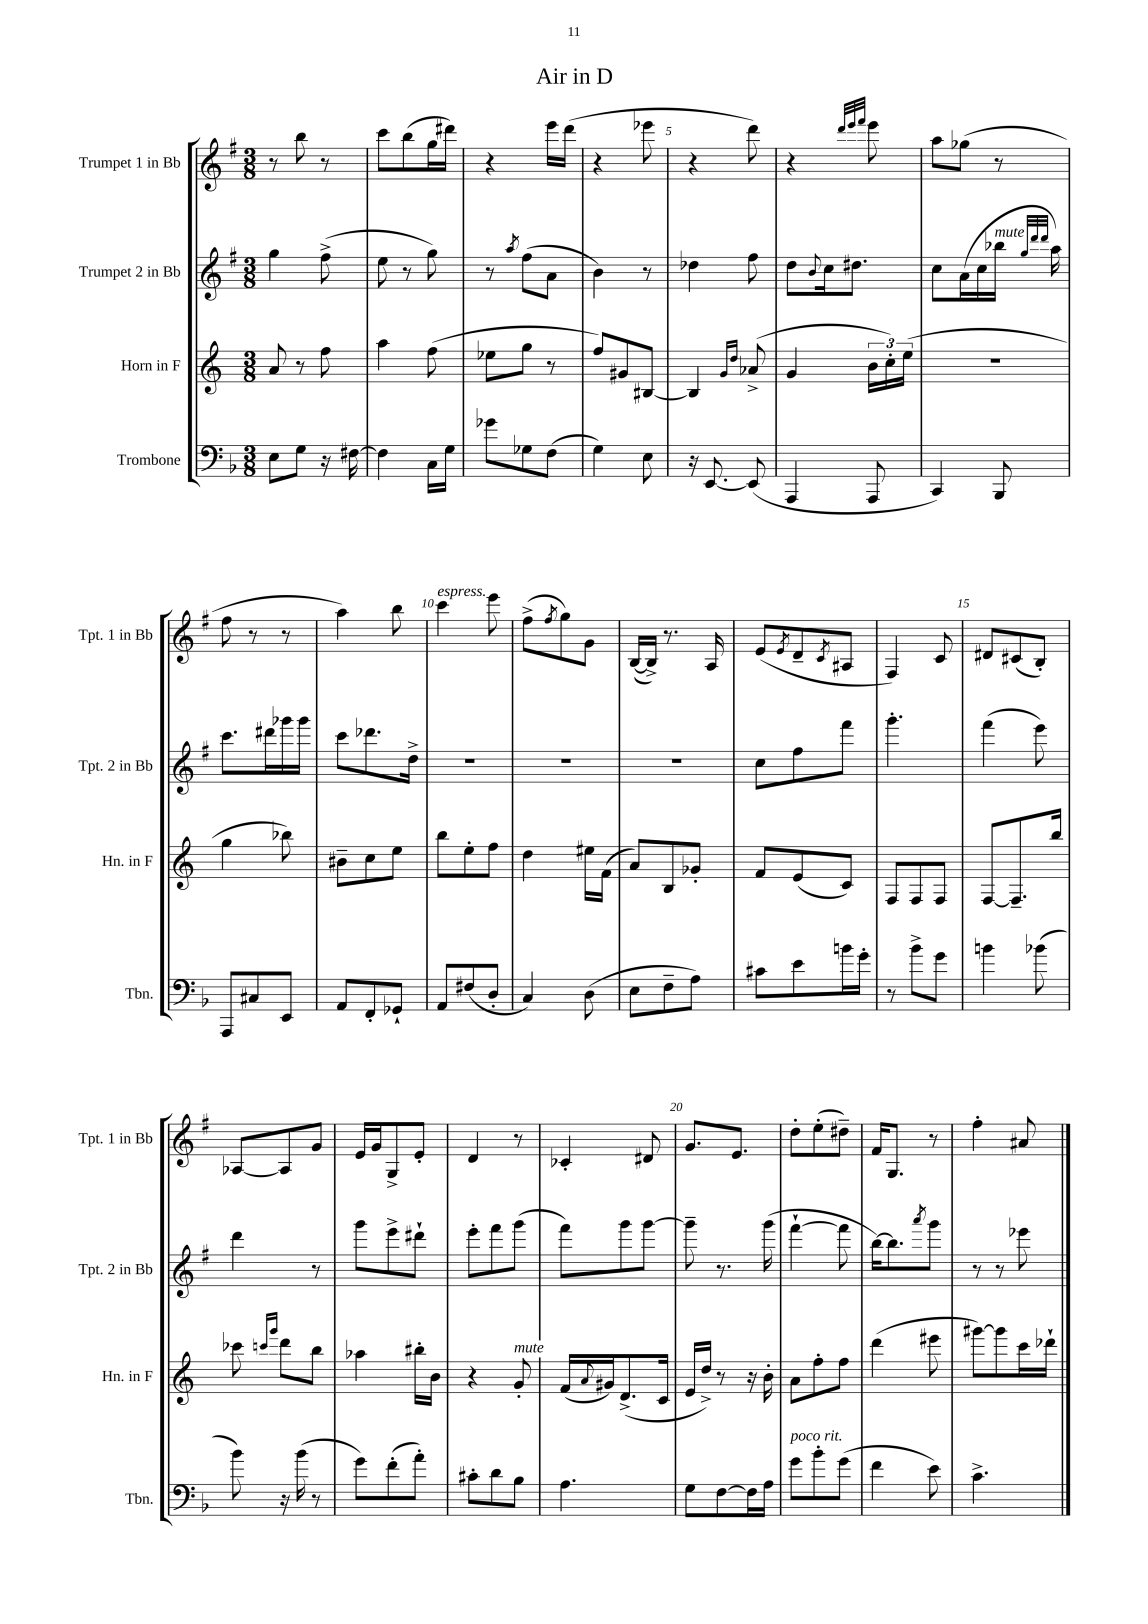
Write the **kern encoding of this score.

**kern	**kern	**kern	**kern
*staff4	*staff3	*staff2	*staff1
*clefF4	*clefG2	*clefG2	*clefG2
*k[b-]	*k[]	*k[f#]	*k[f#]
*M3/8	*M3/8	*M3/8	*M3/8
8E\L	8a/	4gg\	8r
8G\J	8r	.	8bb\
16r	8ff\	(8ff#^\	8r
[16F#\	.	.	.
=	=	=	=
4F#\]	4aa\	8ee\	8ccc\L
.	.	8r	(8bb\
16C\LL	(8ff\	8gg\)	16gg\L
16G\JJ	.	.	16ddd#\JJ)
=	=	=	=
8g-\L	8ee-\L	8r	4r
.	.	8qaa/	.
8G-\	8gg\J	(8ff#\L	.
(8F\J	8r	8a\J	16eee\LL
.	.	.	(16ddd\JJ
=	=	=	=
4G\)	8ff/L)	4b\)	4r
.	8g#/	.	.
8E\	[8B#/J	8r	8eee-\
=	=	=	=
16r	4B#/]	4dd-\	4r
[8.EE/	.	.	.
.	16qqg/LL	.	.
.	16qqdd/JJ	.	.
(8EE/]	(8a-^/	8ff#\	8ddd\)
=	=	=	=
4AAA/	4g/	8dd\L	4r
.	.	8qqb/	.
.	.	16cc\k	.
.	.	8.dd#\J	.
.	.	.	32qqddd/LLL
.	.	.	32qqeee/
.	.	.	32qqfff#/JJJ
8AAA/	24b\LL	.	8eee\
.	24cc'\)	.	.
.	(24ee\JJ	.	.
=	=	=	=
4CC/)	4.r	8cc\L	8aa\L
.	.	(16a\L	(8gg-\J
.	.	16cc\	.
8BBB-/	.	16bb-\JJ	8r
.	.	32qqgg/LLL	.
.	.	32qqddd/	.
.	.	32qqddd/JJJ	.
.	.	16aa\)	.
=	=	=	=
8AAA/L	4gg\	8.ccc\L	8ff#\
8C#/	.	.	8r
.	.	16ddd#\L	.
8EE/J	8bb-\)	16ggg-\	8r
.	.	16ggg-\JJ	.
=	=	=	=
8AA/L	8b#~\L	8ccc\L	4aa\)
8FF'/	8cc\	8.ddd-\	.
8GG-`/J	8ee\J	.	8bb\
.	.	16dd^\Jk	.
=	=	=	=
8AA/L	8bb\L	4.r	4ccc\
(8F#/	8ee'\	.	.
8D'/J	8ff\J	.	8eee\
=	=	=	=
4C/)	4dd\	4.r	(8ff#^\L
.	.	.	8qff#/
.	.	.	8gg\)
(8D\	16ee#\LL	.	8g\J
.	(16f\JJ	.	.
=	=	=	=
8E\L	8a/L)	4.r	([16B/LL
.	.	.	16B^/]JJ)
8F~\	8B/	.	8.r
8A\J)	8g-'/J	.	.
.	.	.	16A/
=	=	=	=
8c#\L	8f/L	8cc\L	(8e/L
.	.	.	8qe/
8e\	(8e/	8ff#\	8d~/
.	.	.	8qc/
16b\L	8c/J)	8fff#\J	8A#/J
16g'\JJ	.	.	.
=	=	=	=
8r	8F/L	4.ggg'\	4F#/)
8b-^\L	8F/	.	.
8g\J	8F/J	.	8c/
=	=	=	=
4b\	[8F/L	(4fff#\	8d#/L
.	8.F~/]	.	(8c#/
(8b-\	.	8eee\)	8B'/J)
.	16bb/Jk	.	.
=	=	=	=
8b-\)	8ccc-\	4ddd\	[8A-/L
.	16qqccc/LL	.	.
.	16qqggg/JJ	.	.
16r	8ddd\L	.	8A-/]
(16b-\	.	.	.
8r	8bb\J	8r	8g/J
=	=	=	=
8g\L)	4aa-\	8ggg\L	16e/LL
.	.	.	16g/J
(8f'\	.	8eee^\	8G^/
8a'\J)	16bb#'\LL	8ddd#`\J	8e'/J
.	16b\JJ	.	.
=	=	=	=
8c#'\L	4r	8eee'\L	4d/
8d\	.	8fff#\	.
8B-\J	8g'/	(8ggg\J	8r
=	=	=	=
4.A\	(16f/LL	8fff#\L)	4c-'/
.	8qqa/	.	.
.	16g#/J)	.	.
.	(8.d^/	8ggg\	.
.	.	[8ggg\J	8d#/
.	16c/Jk	.	.
=	=	=	=
8G\L	16e/LL	8ggg~\]	8.g/L
.	16dd^/JJ)	.	.
[8F\	8r	8.r	.
.	.	.	8.e/J
16F\]L	16r	.	.
16A\JJ	16b'\	(16ggg\	.
=	=	=	=
8g\L	8a\L	[4fff#`\	8dd'\L
8b-'\	8ff'\	.	(8ee'\
(8g\J	8ff\J	8fff#\]	8dd#~\J)
=	=	=	=
4f\	(4ddd\	[16bb\LK)	16f#/LK
.	.	8.bb\]	8.G/J
.	.	8qaaa/	.
8e\)	8eee#\	8ggg\J	8r
=	=	=	=
4.c^\	[8ggg#\L)	8r	4ff#'\
.	8ggg#\]	8r	.
.	16ccc\L	8eee-\	8a#/
.	16ddd-`\JJ	.	.
==	==	==	==
*-	*-	*-	*-
